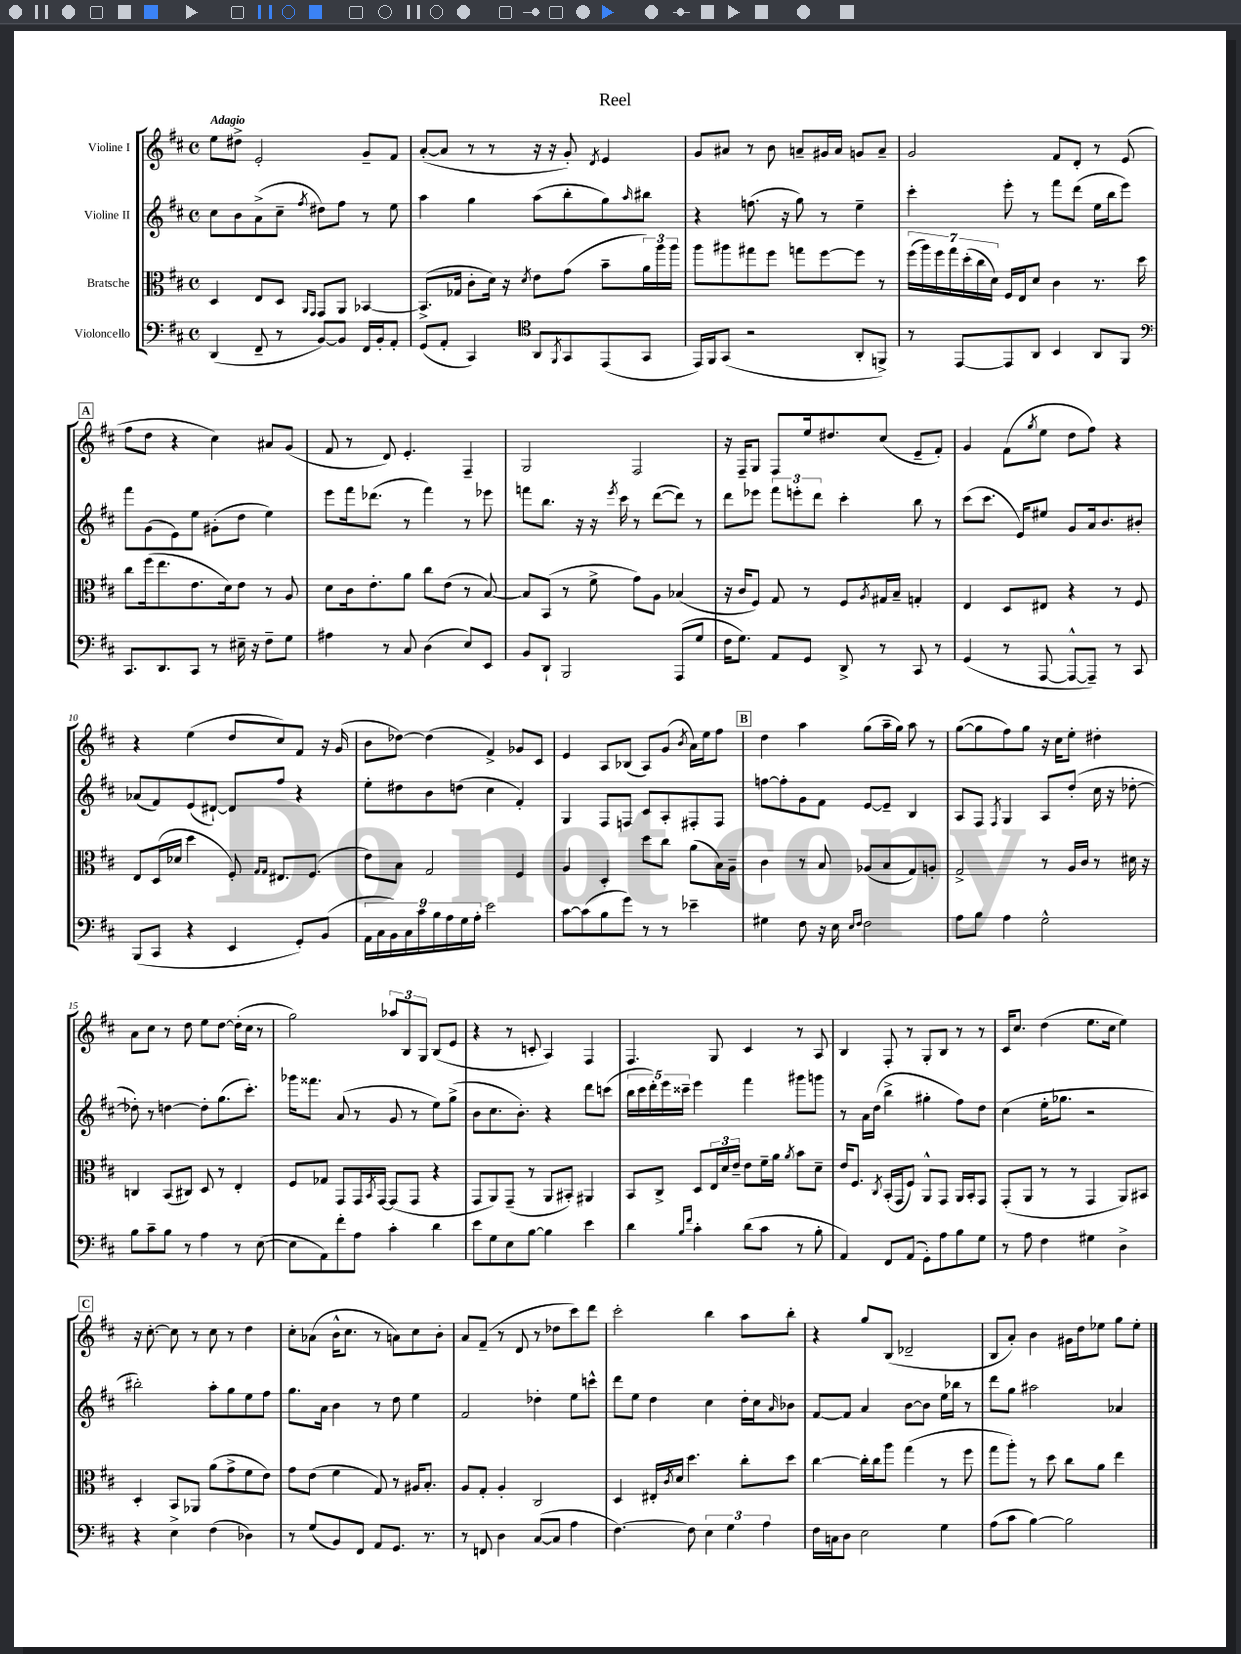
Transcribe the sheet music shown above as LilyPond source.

\header { title = "Reel" }
<<
\new StaffGroup <<
\new Staff = "s0" \with { instrumentName = "Violine I" } {
    \clef treble \key d \major \defaultTimeSignature \time 4/4 \tempo "Adagio"
    e''8 dis''8-> e'2-. g'8-- fis'8 |
    a'8~-.( a'8 r8 r8 r16 r16 g'8-.) \acciaccatura { d'8 } e'4 |
    g'8 ais'8 r8 b'8 a'8-- gis'16 a'16 g'8 a'8-- |
    g'2 fis'8 d'8-. r8 e'8( |
    \mark \markup { \box "A" } fis''8 d''8 r4 cis''4) ais'8 g'8( |
    fis'8 r8 d'8) e'4.-. fis4-- |
    g2 fis2 |
    r16 fis16-- g8 fis8 e''16 dis''8. cis''8( e'8-- fis'8-.) |
    g'4 fis'8( \acciaccatura { g''8 } e''8 d''8 fis''8) r4 |
    r4 e''4( d''8 cis''8) fis'8 r16 g'16( |
    b'8 des''8~) des''4( fis'4->) ges'8 cis'8 |
    e'4 a8 bes8( a8) g'8( \acciaccatura { b'8 } a'16) e''16 fis''8 |
    \mark \markup { \box "B" } d''4 a''4 g''8( a''16-- g''16) a''8 r8 |
    g''8~( g''8 fis''8) g''8 r16 cis''16 e''8-. dis''4-. |
    a'8 cis''8 r8 d''8 e''8 d''8~ d''16-.( cis''16 r8 |
    g''2) \tuplet 3/2 { aes''8 b8 g8 } b8( e'8 |
    r4 r8 c'8-. a4) fis4 |
    fis4. g8 cis'4 r8 a8 |
    b4 fis8-. r8 g8-. b8 r8 r8 |
    cis'16 cis''8. d''4( e''8. cis''16 e''4) |
    \mark \markup { \box "C" } r16 cis''8.~-. cis''8 r8 cis''8 r8 d''4 |
    cis''8-. aes'8( b'16-^ cis''8. r8 a'8) cis''8 b'8-. |
    a'8 fis'8--( r8 d'8 r8 des''8 cis'''8) d'''8 |
    cis'''2-. b''4 a''8 b''8-. |
    r4 g''8 b8( des'2-- |
    b8 a'8-.) b'4 gis'16 d''16 ees''8 g''8 ees''8-. \bar "|." |
}
\new Staff = "s1" \with { instrumentName = "Violine II" } {
    \clef treble \key d \major \defaultTimeSignature \time 4/4
    cis''8 b'8 a'8->( cis''8-- \acciaccatura { fis''8 } dis''8) fis''8 r8 e''8 |
    a''4 g''4 a''8( b''8-. g''8) \grace { a''16 } bis''8 |
    r4 f''8.( r16 g''8) r8 e''4-- |
    cis'''4-. e'''8-. r8 fis'''8 d'''8( e''16 b''16 e'''8) |
    \mark \markup { \box "A" } fis'''8 g'8( e'8) e''8 gis'8-.( d''8 e''4) |
    e'''8 fis'''16 des'''8.( r8 fis'''4) r8 ees'''8 |
    f'''8 b''8. r16 r16 \acciaccatura { e'''8 } cis'''16 r8 d'''8~( d'''8) r8 |
    d'''8 ees'''8 \tuplet 3/2 { fis'''8 e'''8-. d'''8 } cis'''4-. b''8 r8 |
    cis'''8( cis'''8. e'16) eis''8 g'8 a'16 b'8. bis'8-. |
    aes'8( fis'8) e'8( dis'8~-!) dis'8 fis''8 r4 |
    e''8-. dis''8 b'8 d''8( cis''4 fis'4-.) |
    g4 fis8 f8 cis'8 a8-. fis8-. fis8 |
    \mark \markup { \box "B" } f''8~ f''8-. g'8 fis'8 e'8~ e'8-- b4 |
    a8 fis8 \acciaccatura { fis8 } g4 a8 d''8-.( cis''16 r16 des''8~-. |
    des''8-.) r8 d''4~ d''8-. g''8.( cis'''8.-.) |
    ges'''16 fisis'''8. a'8( r8 g'8 r8 e''8) g''8->( |
    b'8 cis''8. b'8.-.) r4 d'''8 c'''8( |
    \tuplet 5/4 { b''16 cis'''16 d'''16-.) e'''16 cisis'''16-- } e'''4 fis'''4 gis'''8 g'''8 |
    r8 a'16 d''16( b''4-> gis''4-. fis''8) d''8 |
    cis''4( e''16-. ges''8. r2 |
    \mark \markup { \box "C" } bis''2-.) a''8-. g''8 e''8 fis''8 |
    g''8. a'16 b'4 r8 d''8 e''4 |
    fis'2 des''4-. e''8 c'''8-^ |
    d'''8 e''8 d''4 cis''4 d''16-. cis''16 \grace { a'16 } bes'8 |
    fis'8~ fis'8 a'4 b'8~ b'8 e''16 bes''16 r8 |
    d'''8 g''8 ais''2 aes'4 \bar "|." |
}
\new Staff = "s2" \with { instrumentName = "Bratsche" } {
    \clef alto \key d \major \defaultTimeSignature \time 4/4
    d4 e8 d8 \grace { a,16 g,16 } g,8 a,8 bes,4~ |
    bes,8.->( ges16 cis'8-. d'16) r16 \acciaccatura { d'8 } e'8 g'8( b'8-- \tuplet 3/2 { a'16) a''16 a''16 } |
    a''8 ais''8 gis''8 fis''8 g''8 fis''8~ fis''8 r8 |
    \tuplet 7/4 { fis''16( a''16) fis''16 g''16 d''16-.( cis''16 d'16) } fis16 e16 d'8 cis'4 r8. d''16 |
    \mark \markup { \box "A" } cis''8 fis''16( e''8. e'8. d'16) e'8 r8 a8 |
    d'8 cis'16 e'8.-. a'8 cis''8 e'8( r8 b8~) |
    b8 b,8( r8 fis'8-> g'8) a8 bes4( |
    r16 cis'16 fis8) g8 r8 fis8 \acciaccatura { a8 } gis16 b16-- g4-. |
    e4 d8 eis8 r4 r8 fis8 |
    e8 d16( des'16 d''4 fis8-.) \grace { g16 g16 } eis8. fis8.( |
    e'8) b8 g2 fis4 |
    a4 d4-. d''8 cis''8 a'8( b16) a16-- |
    \mark \markup { \box "B" } cis'4 r8 b8 aes8( b8 g8) a8-. |
    g2-> r8 a16 cis'16 r8 dis'16 r16 |
    c4 b,8( cis8) d8 r8 e4-. |
    fis8 ges8 g,8 g,16 \acciaccatura { b,8 } g,16~ g,8( g,8 r4 |
    g,8 a,8) g,8--( r8 a,8 bis,8-.) ais,4 |
    b,8 cis8-> d8 \tuplet 3/2 { e16 d'16 e'16-- } e'8 fis'16-- a'16 \acciaccatura { a'8 } b'8 d'8-- |
    e'16 fis8. \acciaccatura { cis8 } b,16-.( g,16 fis8) a,8-^ g,8 a,16 b,16-. g,8 |
    g,8-.( a,8 r8 r8 g,4 a,8) bis,8 |
    \mark \markup { \box "C" } d4-. b,8 aes,8 a'8( g'8-> fis'8 e'8) |
    g'8 e'8( fis'4 g8) r8 ais16 b8.-. |
    a8 g8-. a4-. cis2 |
    d4 eis16-. \acciaccatura { cis'8 } d'16 d''4. cis''8-. d''8 |
    cis''4~ cis''16-. cis''16 a''8 g''4( r8 fis''8 |
    g''8 a''8-.) r8 d''8 cis''8 a'8 e''4 \bar "|." |
}
\new Staff = "s3" \with { instrumentName = "Violoncello" } {
    \clef bass \key d \major \defaultTimeSignature \time 4/4
    d,4( fis,8-- r8 b,8~) b,8 fis,16 b,16-. a,8-. |
    g,8( a,8-. cis,4) \clef tenor a,8 \acciaccatura { fis,8 } g,8 e,8( g,8 |
    e,16) fis,16 g,8( r2 a,8-. f,8->) |
    r8 e,8~ e,8 a,8 b,4 a,8 fis,8 |
    \mark \markup { \box "A" } \clef bass cis,8. d,8. cis,8 r8 eis16-- r16 fis8-- g8 |
    ais4 r8 cis8 d4( e8) e,8 |
    b,8 d,8-! b,,2 a,,8( g8 |
    fis16 g8.) a,8 g,8 d,8-> r8 cis,8 r8 |
    g,4( r8 a,,8~ a,,8~-^ a,,8--) r8 cis,8 |
    b,,8( cis,8 r4 e,4 g,8-.) b,8( |
    \tuplet 9/8 { a,16 cis16 b,16) cis16 cis'16 b16 a16 g16 a16-. } e'2 |
    cis'8~ cis'8( b8 g'8) r8 r8 ees'4-- |
    \mark \markup { \box "B" } gis4 fis8 r16 e16 \grace { e16 fis16 } fis2 |
    a8 b8 a4 g2-^ |
    b8 cis'8-- b8 r8 a4 r8 e8~( |
    e8 a,8) fis'8-. a8 cis'4-. d'4 |
    e'8 g8 e8 b8~ b4 e'4 |
    d'4 \grace { b16 fis'16 } cis'4-. d'8( cis'8 r8 b8-. |
    a,4) fis,8 a,8( g,8-.) a8 b8 g8 |
    r8 a8 fis4 gis4 d4-> |
    \mark \markup { \box "C" } r4 e4-> fis4( des4) |
    r8 g8( b,8) fis,8 a,8 g,8. r8. |
    r8 f,8 d4 cis8~( cis8 a4 |
    fis4.~) fis8 \tuplet 3/2 { e4 g4 a4 } |
    fis16 c16 d8 e2 g4 |
    a8( cis'8 b4~) b2 \bar "|." |
}
>>
>>
